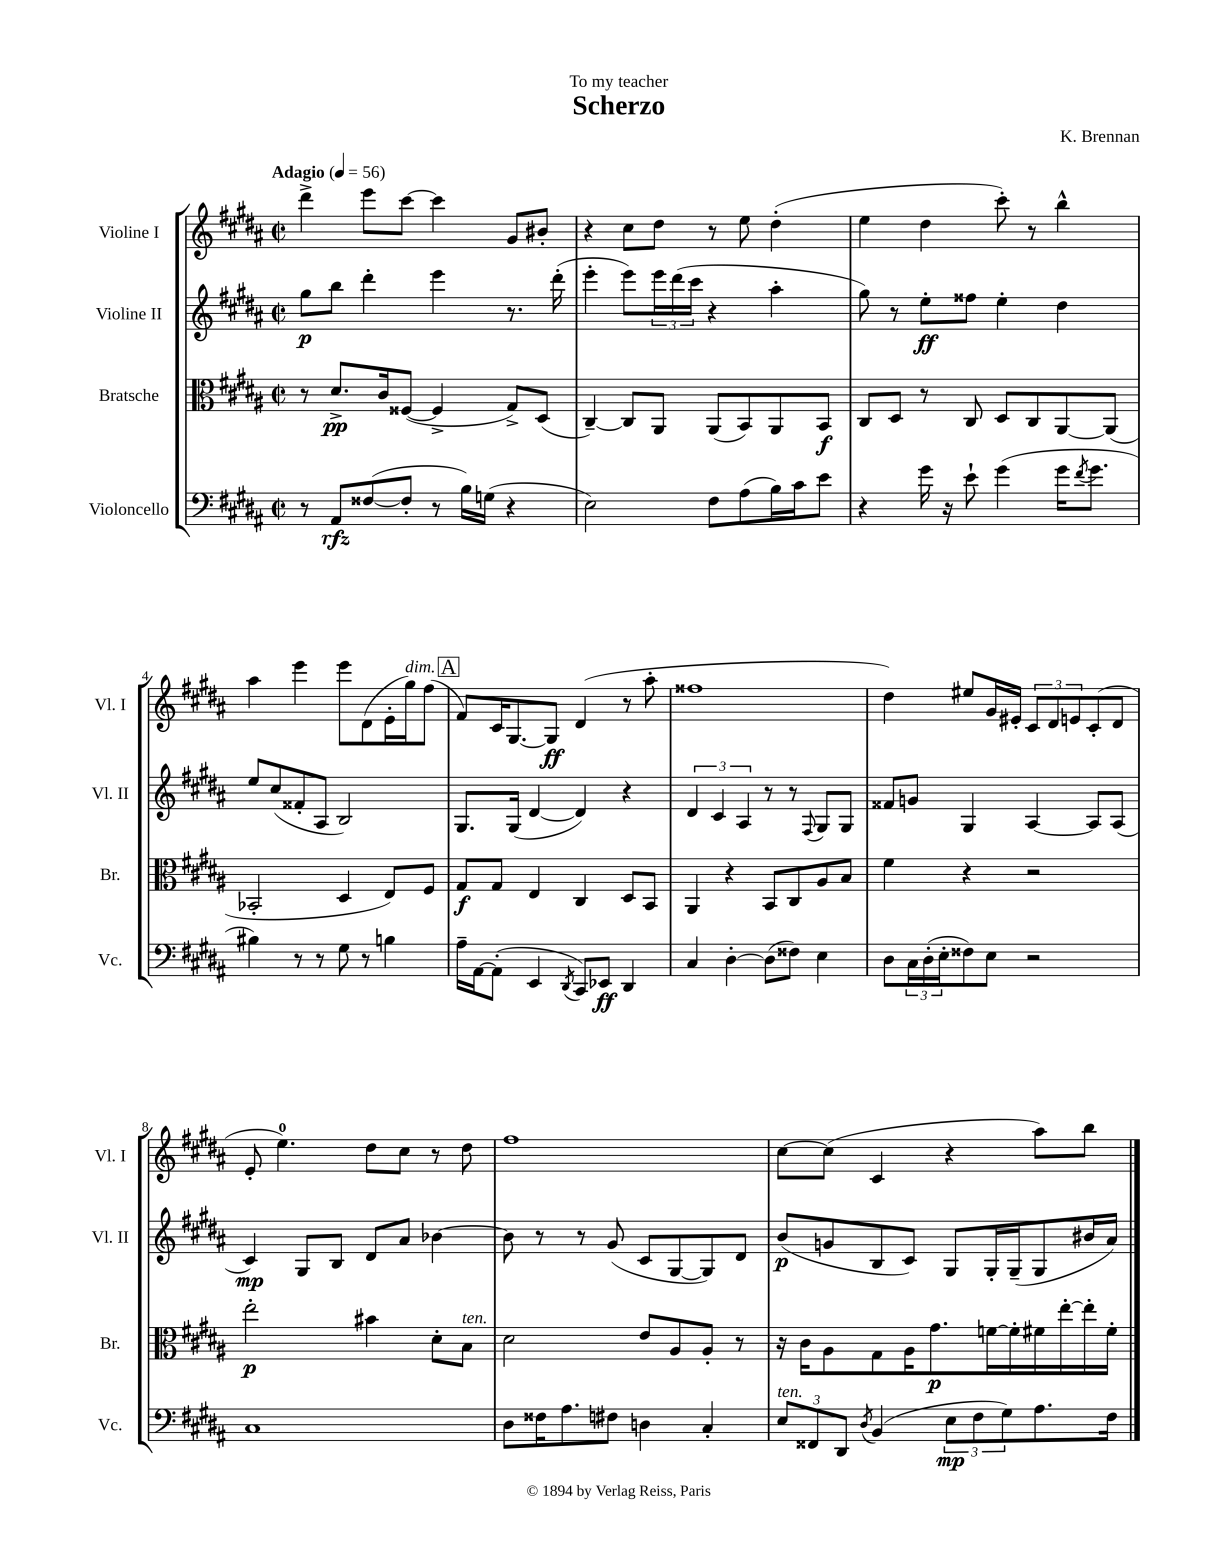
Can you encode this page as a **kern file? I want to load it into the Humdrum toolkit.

**kern	**dynam	**kern	**dynam	**kern	**dynam	**kern	**dynam
*part4	*part4	*part3	*part3	*part2	*part2	*part1	*part1
*staff4	*staff4	*staff3	*staff3	*staff2	*staff2	*staff1	*staff1
*I"Violoncello	*	*I"Bratsche	*	*I"Violine II	*	*I"Violine I	*
*I'Vc.	*	*I'Br.	*	*I'Vl. II	*	*I'Vl. I	*
*clefF4	*	*clefC3	*	*clefG2	*	*clefG2	*
*k[f#c#g#d#a#]	*	*k[f#c#g#d#a#]	*	*k[f#c#g#d#a#]	*	*k[f#c#g#d#a#]	*
*M2/2	*	*M2/2	*	*M2/2	*	*M2/2	*
*met(c|)	*	*met(c|)	*	*met(c|)	*	*met(c|)	*
*MM56	*	*MM56	*	*MM56	*	*MM56	*
=1	=1	=1	=1	=1	=1	=1	=1
!	!	!	!	!	!	!LO:TX:a:B:t=Adagio	!
8r	.	8r	.	8gg#\L	p	4ddd#^\	.
8AA#/L	rfz	8.d#^/L	pp	8bb\J	.	.	.
([8F##X/	.	.	.	4ddd#'\	.	8eee\L	.
.	.	16c#/k	.	.	.	.	.
8F##'/J]	.	([8F##X/J	.	.	.	[8ccc#\J	.
8r	.	4F##^/]	.	4eee\	.	4ccc#\]	.
16B\LL)	.	.	.	.	.	.	.
(16Gn\JJ	.	.	.	.	.	.	.
4r	.	8G#^/L)	.	8.r	.	8g#/L	.
.	.	(8D#/J	.	.	.	8b#X'/J	.
.	.	.	.	(16ddd#'\	.	.	.
=2	=2	=2	=2	=2	=2	=2	=2
2E\)	.	[4C#~/)	.	4eee'\	.	4r	.
.	.	8C#/L]	.	8eee\L)	.	8cc#\L	.
.	.	8AA#/J	.	24eee\L	.	8dd#\J	.
.	.	.	.	(24ddd#\	.	.	.
.	.	.	.	24ccc#\JJ	.	.	.
8F#\L	.	(8AA#/L	.	4r	.	8r	.
(8A#\	.	8BB/)	.	.	.	8ee\	.
16B\L)	.	8AA#/	.	4aa#'\	.	(4dd#'\	.
16c#\J	.	.	.	.	.	.	.
8e\J	.	8BB/J	f	.	.	.	.
=3	=3	=3	=3	=3	=3	=3	=3
4r	.	8C#/L	.	8gg#\)	.	4ee\	.
.	.	8D#/J	.	8r	.	.	.
16g#\	.	8r	.	8ee'\L	ff	4dd#\	.
16r	.	.	.	.	.	.	.
8e`\	.	8C#/	.	8ff##X\J	.	.	.
(4g#\	.	8D#/L	.	4ee'\	.	8ccc#'\)	.
.	.	8C#/	.	.	.	8r	.
16g#\KL	.	[8AA#/	.	4dd#\	.	4bb^^\	.
8qf#/	.	.	.	.	.	.	.
8.g#\J	.	.	.	.	.	.	.
.	.	(8AA#/J]	.	.	.	.	.
!!LO:LB:g=z
=4	=4	=4	=4	=4	=4	=4	=4
4B#X\)	.	2BB-X'/	.	8ee/L	.	4aa#\	.
.	.	.	.	(8cc#/	.	.	.
8r	.	.	.	8f##X'/	.	4eee\	.
8r	.	.	.	8A#/J	.	.	.
8G#\	.	4D#/	.	2B/)	.	8eee\L	.
8r	.	.	.	.	.	(8d#\	.
4Bn\	.	8E/L)	.	.	.	16e'\L	.
!	!	!	!	!	!	!LO:TX:a:i:t=dim.	!
.	.	.	.	.	.	16gg#\J)	.
.	.	8F#/J	.	.	.	(8ff#\J	.
!!LO:REH:place=s1:t=A
=5	=5	=5	=5	=5	=5	=5	=5
16A#~\LL	.	8G#/L	f	8.G#/L	.	8f#/L)	.
[16AA#\J	.	.	.	.	.	.	.
(8AA#'\J]	.	8G#/J	.	.	.	16c#/K	.
.	.	.	.	(16G#/Jk	.	[8.G#/	.
4EE/	.	4E/	.	[4d#/	.	.	.
.	.	.	.	.	.	8G#/J]	ff
8qDD#/	.	.	.	.	.	.	.
8CC#/L)	.	4C#/	.	4d#/])	.	(4d#/	.
8EE-X/J	ff	.	.	.	.	.	.
4DD#/	.	8D#/L	.	4r	.	8r	.
.	.	8BB/J	.	.	.	8aa#'\	.
=6	=6	=6	=6	=6	=6	=6	=6
4C#/	.	4AA#/	.	6d#/	.	1ff##X	.
.	.	.	.	6c#/	.	.	.
[4D#'\	.	4r	.	.	.	.	.
.	.	.	.	6A#/	.	.	.
(8D#\L]	.	8BB/L	.	8r	.	.	.
8F##X\J)	.	8C#/	.	8r	.	.	.
.	.	.	.	8qqF#/	.	.	.
4E\	.	8A#/	.	8G#/L	.	.	.
.	.	8B/J	.	8G#/J	.	.	.
=7	=7	=7	=7	=7	=7	=7	=7
8D#\L	.	4f#\	.	8f##X/L	.	4dd#\)	.
24C#\L	.	.	.	8gn/J	.	.	.
(24D#'\	.	.	.	.	.	.	.
24E'\J	.	.	.	.	.	.	.
8F##X\)	.	4r	.	4G#/	.	8ee#X/L	.
8E\J	.	.	.	.	.	16g#/L	.
.	.	.	.	.	.	16e#X'/JJ	.
2r	.	2r	.	[4A#/	.	12c#/L	.
.	.	.	.	.	.	12d#/	.
.	.	.	.	.	.	12en/	.
.	.	.	.	8A#/L]	.	(8c#'/	.
.	.	.	.	(8A#/J	.	8d#/J	.
!!LO:LB:g=z
=8	=8	=8	=8	=8	=8	=8	=8
1C#	.	2ee'\	p	4c#/)	mp	8e'/	.
.	.	.	.	.	.	4.ee\)	.
.	.	.	.	8G#/L	.	.	.
.	.	.	.	8B/J	.	.	.
.	.	4b#X\	.	8d#/L	.	8dd#\L	.
.	.	.	.	8a#/J	.	8cc#\J	.
.	.	8d#'\L	.	[4b-X\	.	8r	.
!	!	!LO:TX:a:i:t=ten.	!	!	!	!	!
.	.	8B\J	.	.	.	8dd#\	.
=9	=9	=9	=9	=9	=9	=9	=9
8D#\L	.	2d#\	.	8b-\]	.	1ff#	.
16F##X\K	.	.	.	8r	.	.	.
8.A#\	.	.	.	.	.	.	.
.	.	.	.	8r	.	.	.
8F#X\J	.	.	.	(8g#/	.	.	.
4Dn\	.	8e/L	.	8c#/L	.	.	.
.	.	8A#/	.	[8G#/	.	.	.
4C#'/	.	8A#'/J	.	8G#/])	.	.	.
.	.	8r	.	8d#/J	.	.	.
=10	=10	=10	=10	=10	=10	=10	=10
!LO:TX:a:i:t=ten.	!	!	!	!	!	!	!
12E/L	.	16r	.	(8b/L	p	[8cc#\L	.
.	.	16c#\KL	.	.	.	.	.
12FF##X/	.	.	.	.	.	.	.
.	.	8A#\	.	8gn/	.	(8cc#\J]	.
12DD#/J	.	.	.	.	.	.	.
8qD#/	.	.	.	.	.	.	.
(4BB/	.	8G#\	.	8B/	.	4c#/	.
.	.	16A#\K	.	8c#/J)	.	.	.
.	.	8.g#\	p	.	.	.	.
12E\L	mp	.	.	8G#/L	.	4r	.
12F#\	.	.	.	.	.	.	.
.	.	[16fn\L	.	16G#'/L	.	.	.
12G#\)	.	.	.	.	.	.	.
.	.	16f'\]	.	(16G#~/J	.	.	.
8.A#\	.	16f#X\	.	8G#/	.	8aa#\L)	.
.	.	[16ee'\	.	.	.	.	.
.	.	16ee'\]	.	16b#X/L	.	8bb\J	.
16F#\Jk	.	16f#'\JJ	.	16a#/JJ)	.	.	.
==	==	==	==	==	==	==	==
*-	*-	*-	*-	*-	*-	*-	*-
